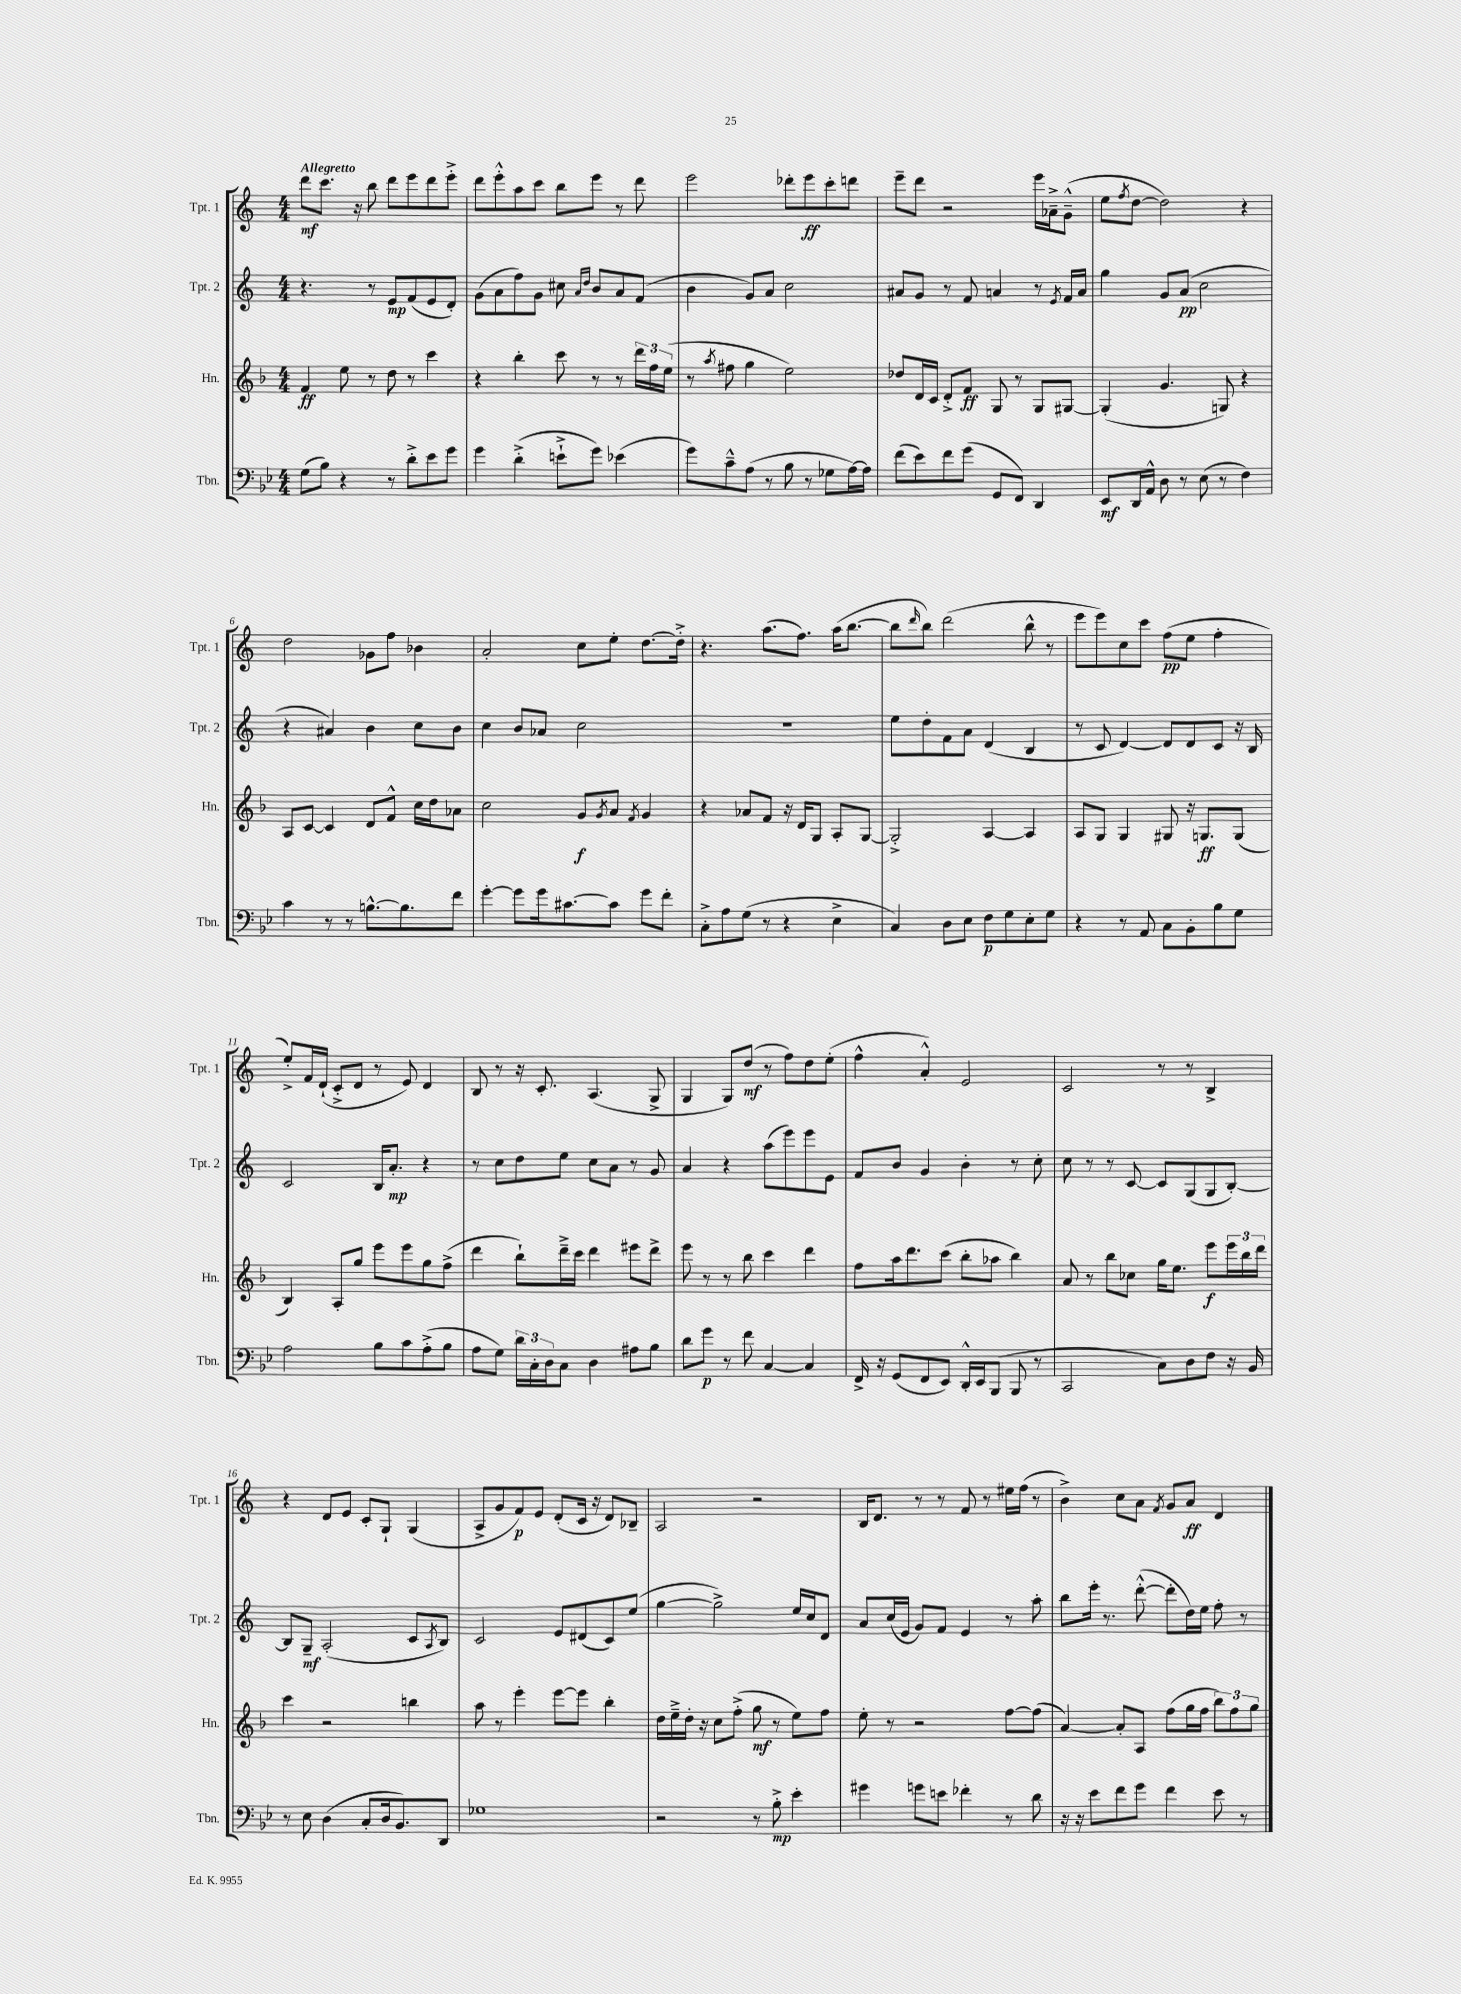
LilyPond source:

<<
\new StaffGroup <<
\new Staff = "s0" \with { instrumentName = "Tpt. 1" shortInstrumentName = "Tpt. 1" } {
    \clef treble \key c \major \numericTimeSignature \time 4/4 \tempo "Allegretto"
    d'''8\mf c'''8. r16 b''8 d'''8 e'''8 d'''8 e'''8-.-> |
    d'''8 e'''8-.-^ a''8 c'''8 b''8 e'''8 r8 d'''8 |
    e'''2 des'''8-. e'''8\ff c'''8-. d'''8 |
    e'''8-- d'''8 r2 e'''16 aes'16---> g'8---^( |
    e''8 \acciaccatura { f''8 } d''8~ d''2) r4 |
    d''2 ges'8 f''8 bes'4 |
    a'2-. c''8 e''8-. d''8.~ d''16-.-> |
    r4. a''8.( f''8.) a''16( b''8.~ |
    b''8 \grace { d'''16 } b''8) d'''2( b''8-^ r8 |
    e'''8 e'''8) c''8 c'''8 f''8\pp( e''8 f''4-. |
    e''8-.->) f'16 d'16-!( c'8-.-> d'8 r8 e'8) d'4 |
    b8 r8 r16 c'8.-. a4.( g8-> |
    g4 g8) d''8\mf( r8 f''8) d''8 e''8-.( |
    f''4-^ a'4-.-^) e'2 |
    c'2 r8 r8 b4-> |
    r4 d'8 e'8 c'8-. g8-! g4( |
    a8-> g'8 f'8\p) e'8 d'8-.( c'16 r16 d'8) bes8-- |
    a2 r2 |
    b16 d'8. r8 r8 f'8 r8 eis''16 f''16( r8 |
    b'4->) c''8 a'8 \acciaccatura { f'8 } g'8 a'8\ff d'4 \bar "|." |
}
\new Staff = "s1" \with { instrumentName = "Tpt. 2" shortInstrumentName = "Tpt. 2" } {
    \clef treble \key c \major \numericTimeSignature \time 4/4
    r4. r8 e'8\mp f'8( e'8 d'8-.) |
    g'8( a'8 f''8) g'8 cis''8 \grace { a'16 d''16 } b'8 a'8 f'8( |
    b'4 g'8) a'8 c''2 |
    ais'8 g'8 r8 f'8 a'4 r8 \acciaccatura { e'8 } f'16 a'16 |
    g''4 g'8 a'8\pp( c''2 |
    r4 ais'4) b'4 c''8 b'8 |
    c''4 b'8 aes'8 c''2 |
    R1 |
    e''8 d''8-. f'8 a'8 d'4( b4 |
    r8 c'8 d'4~) d'8 d'8 c'8 r16 b16 |
    c'2 b16 a'8.-.\mp r4 |
    r8 c''8 d''8 e''8 c''8 a'8 r8 g'8 |
    a'4 r4 a''8( e'''8) e'''8 e'8 |
    f'8 b'8 g'4 b'4-. r8 c''8-. |
    c''8 r8 r8 c'8~ c'8 g8( g8 b8~-.) |
    b8 g8--\mf a2-.( c'8 \acciaccatura { a8 } b8) |
    c'2 e'8 dis'8( c'8) e''8( |
    g''4~ g''2->) e''16 c''16 d'8 |
    a'8 c''16( e'16 g'8) f'8 e'4 r8 a''8-. |
    b''8 e'''16-. r8. d'''8~-.-^( d'''8-. d''16) e''16 f''8-. r8 \bar "|." |
}
\new Staff = "s2" \with { instrumentName = "Hn." shortInstrumentName = "Hn." } {
    \clef treble \key f \major \numericTimeSignature \time 4/4
    f'4\ff e''8 r8 d''8 r8 c'''4 |
    r4 bes''4-. c'''8 r8 r8 \tuplet 3/2 { d'''16 f''16 e''16( } |
    r8 \acciaccatura { a''8 } fis''8 g''4 e''2) |
    des''8 d'16 c'16 d'8-.-> f'8\ff g8 r8 g8 gis8~ |
    gis4-.( g'4. g8) r4 |
    a8 c'8~ c'4 d'8 f'8-^ c''16 d''16 aes'8 |
    c''2 g'8\f \acciaccatura { g'8 } a'8 \acciaccatura { f'8 } g'4 |
    r4 aes'8 f'8 r16 d'16 g8 a8-. g8~ |
    g2-.-> a4~ a4 |
    a8 g8 g4 gis8 r16 g8.\ff g8( |
    bes4) a8-. g''8 e'''8 e'''8 g''8 f''8->( |
    d'''4 bes''8-!) d'''16---> c'''16 d'''4 eis'''8 d'''8-> |
    e'''8 r8 r8 bes''8 c'''4 d'''4 |
    f''8 a''16 d'''8. c'''8( bes''8-. aes''8 bes''4) |
    a'8 r8 bes''8 ces''8 g''16 e''8. e'''8\f \tuplet 3/2 { e'''16 bes''16 d'''16 } |
    c'''4 r2 b''4 |
    a''8 r8 e'''4-. e'''8~ e'''8 bes''4-. |
    d''16 e''16---> d''16-. r16 c''8 f''8-.->( g''8\mf r8 e''8) f''8 |
    e''8-. r8 r2 f''8~ f''8( |
    a'4~) a'8-. a8 f''8( g''16 f''16 \tuplet 3/2 { bes''8) f''8 g''8 } \bar "|." |
}
\new Staff = "s3" \with { instrumentName = "Tbn." shortInstrumentName = "Tbn." } {
    \clef bass \key bes \major \numericTimeSignature \time 4/4
    g8( bes8) r4 r8 d'8-.-> ees'8 g'8 |
    g'4 d'4-.->( e'8-!-> g'8) ees'4( |
    g'8) c'8---^ a8( r8 bes8 r8 ges8 a16~) a16 |
    f'8( ees'8) f'8 g'8( g,8 f,8) d,4 |
    ees,8\mf d,16 a,16-^ d8 r8 ees8( r8 f4) |
    c'4 r8 r8 b8.~-^ b8. f'8 |
    g'4~-. g'8 g'16 cis'8.~ cis'8 g'8 f'8-. |
    c8-.-> a8 g8( r8 r4 ees4-> |
    c4) d8 ees8 f8\p g8 ees8-. g8 |
    r4 r8 a,8 c8 bes,8-. bes8 g8 |
    a2 bes8 c'8 a8-.->( bes8 |
    a8 g8) \tuplet 3/2 { d'16 c16-. d16 } c8 d4 ais8 bes8 |
    d'8 g'8\p r8 f'8 c4~ c4 |
    f,16-> r16 g,8( f,8 ees,8) d,16-.-^ ees,16 bes,,8( bes,,8 r8 |
    c,2 c8) d8 f8 r16 bes,16 |
    r8 ees8 d4( c8-. d16 bes,8.) d,8 |
    ges1 |
    r2 r8 bes8-.->\mp ees'4-. |
    gis'4 g'8 e'8 fes'4-. r8 d'8 |
    r16 r16 ees'8 f'8 g'8 f'4 ees'8 r8 \bar "|." |
}
>>
>>
